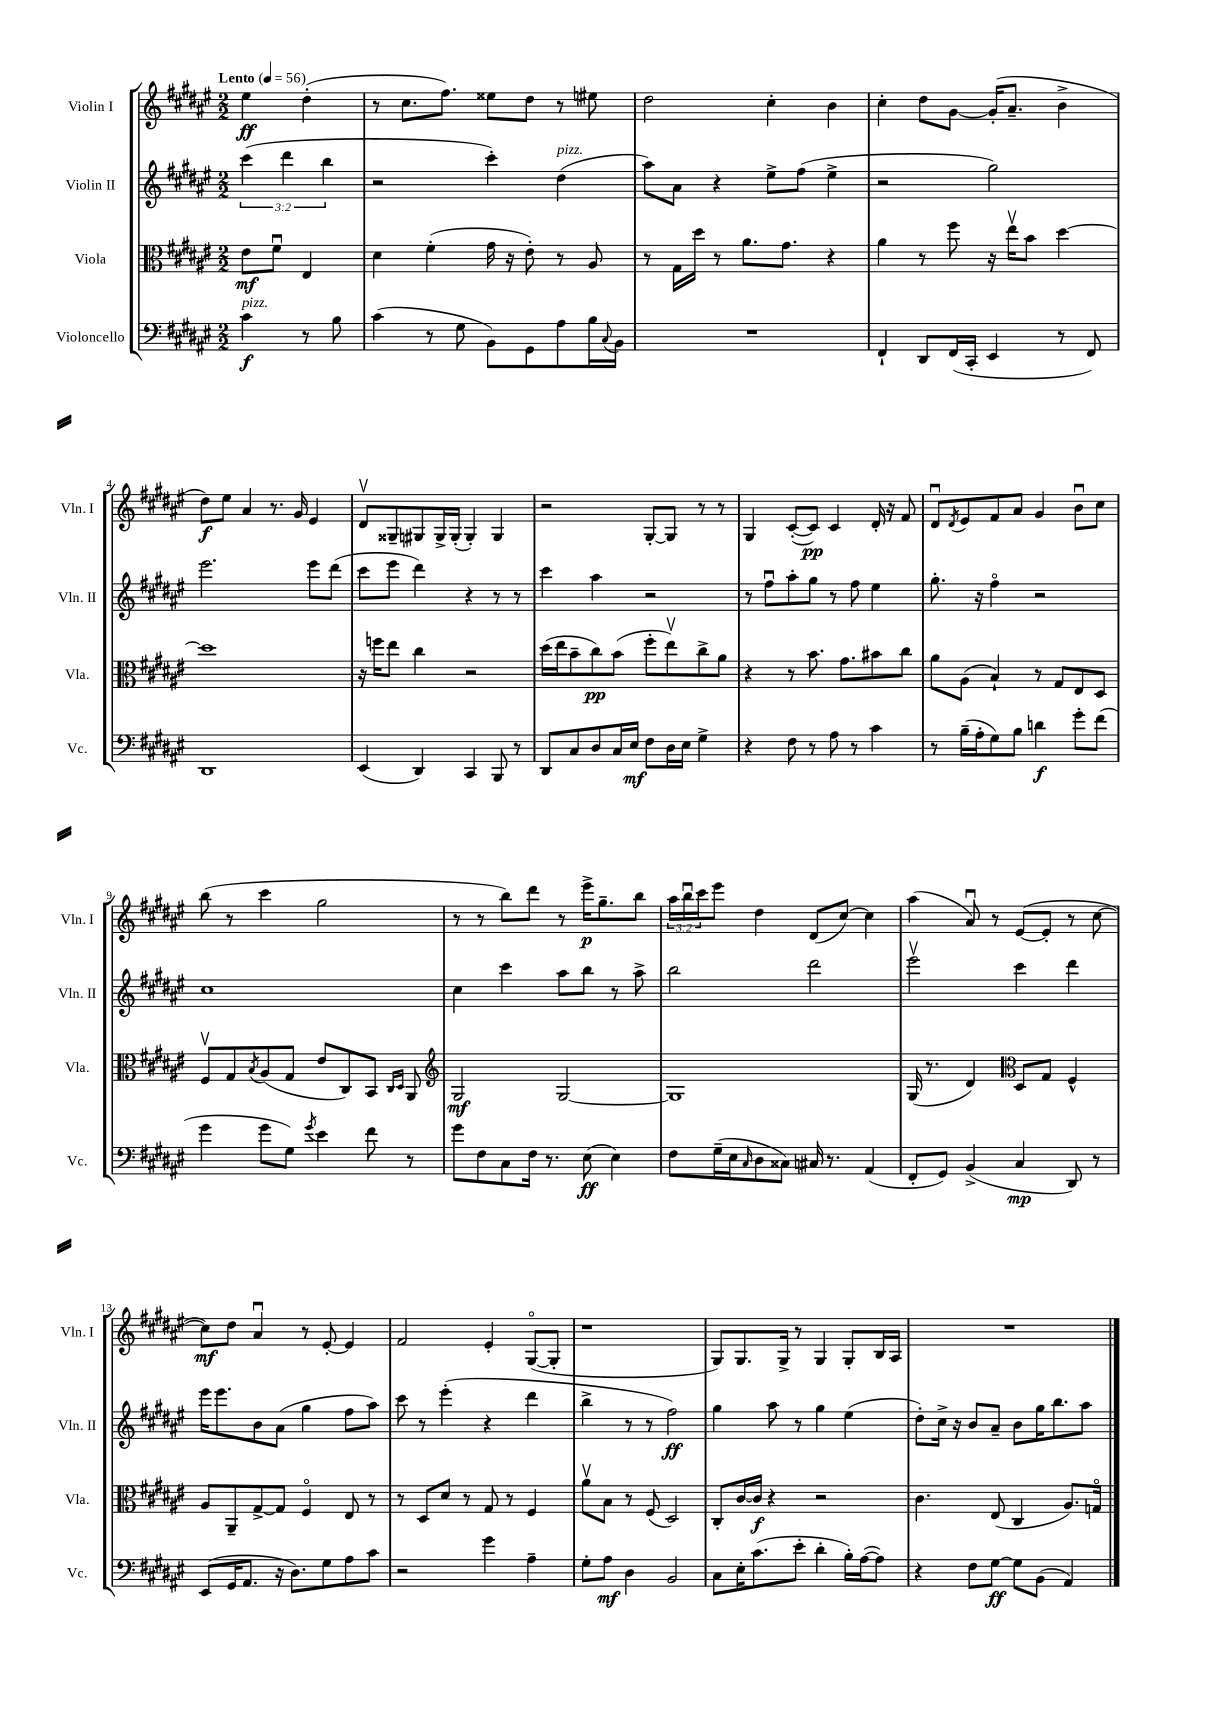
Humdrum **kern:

**kern	**dynam	**kern	**dynam	**kern	**dynam	**kern	**dynam
*part4	*part4	*part3	*part3	*part2	*part2	*part1	*part1
*staff4	*staff4	*staff3	*staff3	*staff2	*staff2	*staff1	*staff1
*I"Violoncello	*	*I"Viola	*	*I"Violin II	*	*I"Violin I	*
*I'Vc.	*	*I'Vla.	*	*I'Vln. II	*	*I'Vln. I	*
*clefF4	*	*clefC3	*	*clefG2	*	*clefG2	*
*k[f#c#g#d#a#e#]	*	*k[f#c#g#d#a#e#]	*	*k[f#c#g#d#a#e#]	*	*k[f#c#g#d#a#e#]	*
*M2/2	*	*M2/2	*	*M2/2	*	*M2/2	*
*MM56	*	*MM56	*	*MM56	*	*MM56	*
=	=	=	=	=	=	=	=
!	!	!	!	!	!	!LO:TX:a:B:t=Lento	!
!LO:TX:a:i:t=pizz.	!	!	!	!	!	!	!
4c#\	f	8e#\L	mf	(6ccc#\	.	4ee#\	ff
.	.	8f#u\J	.	.	.	.	.
.	.	.	.	6ddd#\	.	.	.
8r	.	4E#/	.	.	.	(4dd#'\	.
.	.	.	.	6bb\	.	.	.
8B\	.	.	.	.	.	.	.
=1	=1	=1	=1	=1	=1	=1	=1
(4c#\	.	4d#\	.	2r	.	8r	.
.	.	.	.	.	.	8.cc#\L	.
8r	.	(4f#'\	.	.	.	.	.
.	.	.	.	.	.	8.ff#\J)	.
8G#\	.	.	.	.	.	.	.
8BB\L)	.	16g#\	.	4ccc#'\)	.	8ee##X\L	.
.	.	16r	.	.	.	.	.
8GG#\	.	8e#'\)	.	.	.	8dd#\J	.
!	!	!	!	!LO:TX:a:i:t=pizz.	!	!	!
8A#\	.	8r	.	(4dd#\	.	8r	.
16B\L	.	8A#/	.	.	.	8ee#X\	.
8qqC#/	.	.	.	.	.	.	.
16BB\JJ	.	.	.	.	.	.	.
=2	=2	=2	=2	=2	=2	=2	=2
1r	.	8r	.	8aa#\L)	.	2dd#\	.
.	.	16G#\LL	.	8a#\J	.	.	.
.	.	16dd#\JJ	.	.	.	.	.
.	.	8r	.	4r	.	.	.
.	.	8.a#\L	.	.	.	.	.
.	.	.	.	8ee#^\L	.	4cc#'\	.
.	.	8.g#\J	.	.	.	.	.
.	.	.	.	(8ff#\J	.	.	.
.	.	4r	.	4ee#^\	.	4b\	.
=3	=3	=3	=3	=3	=3	=3	=3
4FF#`/	.	4a#\	.	2r	.	4cc#'\	.
8DD#/L	.	8r	.	.	.	8dd#\L	.
(16FF#/L	.	8ff#\	.	.	.	[8g#\J	.
16CC#'/JJ	.	.	.	.	.	.	.
4EE#/	.	16r	.	2gg#\)	.	(16g#'/KL]	.
.	.	16ee#v\KL	.	.	.	8.a#~/J	.
.	.	8b\J	.	.	.	.	.
8r	.	[4dd#\	.	.	.	4b^\	.
8FF#/)	.	.	.	.	.	.	.
!!LO:LB:g=z
=4	=4	=4	=4	=4	=4	=4	=4
1DD#	.	1dd#]	.	2.eee#\	.	8dd#\L)	f
.	.	.	.	.	.	8ee#\J	.
.	.	.	.	.	.	4a#/	.
.	.	.	.	.	.	8.r	.
.	.	.	.	.	.	16g#/	.
.	.	.	.	8eee#\L	.	4e#/	.
.	.	.	.	(8ddd#\J	.	.	.
=5	=5	=5	=5	=5	=5	=5	=5
(4EE#/	.	16r	.	8ccc#\L	.	8d#v/L	.
.	.	16ffn\KL	.	.	.	.	.
.	.	8ee#\J	.	8eee#\J	.	8G##X~/	.
4DD#/)	.	4cc#\	.	4ddd#\)	.	8G#X/	.
.	.	.	.	.	.	16G#^/L	.
.	.	.	.	.	.	(16G#'/JJ	.
4CC#/	.	2r	.	4r	.	4G#'/)	.
8BBB/	.	.	.	8r	.	4G#/	.
8r	.	.	.	8r	.	.	.
=6	=6	=6	=6	=6	=6	=6	=6
8DD#/L	.	(16dd#\LL	.	4ccc#\	.	2r	.
.	.	16ee#\J	.	.	.	.	.
8C#/	.	8b~\	.	.	.	.	.
8D#/	.	8cc#\)	pp	4aa#\	.	.	.
16C#/L	.	(8b\J	.	.	.	.	.
16E#/JJ	mf	.	.	.	.	.	.
8F#\L	.	8ff#'\L	.	2r	.	[8G#'/L	.
16D#\L	.	8ee#v\)	.	.	.	8G#/J]	.
16E#\JJ	.	.	.	.	.	.	.
4G#^\	.	8cc#^\	.	.	.	8r	.
.	.	8a#\J	.	.	.	8r	.
=7	=7	=7	=7	=7	=7	=7	=7
4r	.	4r	.	8r	.	4G#/	.
.	.	.	.	8ff#u\L	.	.	.
8F#\	.	8r	.	8aa#'\	.	([8c#'/L	.
8r	.	8.b\	.	8gg#\J	.	8c#/J])	pp
8A#\	.	.	.	8r	.	4c#/	.
.	.	8.g#\L	.	.	.	.	.
8r	.	.	.	8ff#\	.	.	.
4c#\	.	8b#X\	.	4ee#\	.	16d#'/	.
.	.	.	.	.	.	16r	.
.	.	8cc#\J	.	.	.	8f#/	.
=8	=8	=8	=8	=8	=8	=8	=8
8r	.	8a#\L	.	8.gg#'\	.	8d#u/L	.
.	.	.	.	.	.	8qd#/	.
(16B~\LL	.	(8A#\J	.	.	.	8e#/	.
16A#'\J	.	.	.	16r	.	.	.
8G#\)	.	4B`/)	.	4ff#\	.	8f#/	.
8B\J	.	.	.	.	.	8a#/J	.
4dn\	f	8r	.	2r	.	4g#/	.
.	.	8G#/L	.	.	.	.	.
8g#'\L	.	8E#/	.	.	.	8bu\L	.
(8f#\J	.	8D#/J	.	.	.	8cc#\J	.
!!LO:LB:g=z
=9	=9	=9	=9	=9	=9	=9	=9
4g#\	.	8F#v/L	.	1cc#	.	(8bb\	.
.	.	8G#/	.	.	.	8r	.
.	.	8qB/	.	.	.	.	.
8g#\L	.	(8A#/	.	.	.	4ccc#\	.
8G#\J)	.	8G#/J	.	.	.	.	.
8qg#/	.	.	.	.	.	.	.
4e#\	.	8e#/L	.	.	.	2gg#\	.
.	.	8C#/)	.	.	.	.	.
8f#\	.	8BB/J	.	.	.	.	.
.	.	16qqC#/LL	.	.	.	.	.
.	.	16qqD#/JJ	.	.	.	.	.
8r	.	8AA#/	.	.	.	.	.
=10	=10	=10	=10	=10	=10	=10	=10
*	*	*clefG2	*	*	*	*	*
8g#\L	.	2G#/	mf	4cc#\	.	8r	.
8F#\	.	.	.	.	.	8r	.
8C#\	.	.	.	4ccc#\	.	8bb\L)	.
16F#\Jk	.	.	.	.	.	8ddd#\J	.
8.r	.	.	.	.	.	.	.
.	.	[2G#/	.	8aa#\L	.	8r	.
(8E#\	ff	.	.	8bb\J	.	16eee#^\KL	p
.	.	.	.	.	.	8.gg#~\	.
4E#\)	.	.	.	8r	.	.	.
.	.	.	.	8aa#^\	.	8bb\J	.
=11	=11	=11	=11	=11	=11	=11	=11
8F#\L	.	1G#]	.	2bb\	.	24aa#\LL	.
.	.	.	.	.	.	24bbu\	.
.	.	.	.	.	.	24ccc#\J	.
(16G#~\L	.	.	.	.	.	8eee#\J	.
16E#\J	.	.	.	.	.	.	.
16qqC#/	.	.	.	.	.	.	.
8D#\	.	.	.	.	.	4dd#\	.
8C##X\J)	.	.	.	.	.	.	.
16C#X/	.	.	.	2ddd#\	.	(8d#/L	.
8.r	.	.	.	.	.	.	.
.	.	.	.	.	.	[8cc#/J)	.
(4AA#/	.	.	.	.	.	4cc#\]	.
=12	=12	=12	=12	=12	=12	=12	=12
8FF#'/L	.	(16G#/	.	2eee#v\	.	(4aa#\	.
.	.	8.r	.	.	.	.	.
8GG#/J)	.	.	.	.	.	.	.
(4BB^/	.	4d#/)	.	.	.	8a#u/)	.
.	.	.	.	.	.	8r	.
*	*	*clefC3	*	*	*	*	*
4C#/	mp	8D#/L	.	4ccc#\	.	([8e#/L	.
.	.	8G#/J	.	.	.	8e#'/J]	.
8DD#/)	.	4F#^^/	.	4ddd#\	.	8r	.
8r	.	.	.	.	.	[8cc#\	.
!!LO:LB:g=z
=13	=13	=13	=13	=13	=13	=13	=13
(8EE#/L	.	8A#/L	.	16eee#\KL	.	8cc#\L])	mf
.	.	.	.	8.eee#\	.	.	.
16GG#/K	.	8AA#~/	.	.	.	8dd#\J	.
8.AA#/J	.	.	.	.	.	.	.
.	.	[8G#^/	.	8b\	.	4a#u/	.
16r	.	8G#/J]	.	(8a#\J	.	.	.
8.D#\L)	.	.	.	.	.	.	.
.	.	4F#/	.	4gg#\	.	8r	.
8G#\	.	.	.	.	.	[8e#'/	.
8A#\	.	8E#/	.	8ff#\L	.	4e#/]	.
8c#\J	.	8r	.	8aa#\J)	.	.	.
=14	=14	=14	=14	=14	=14	=14	=14
2r	.	8r	.	8ccc#\	.	2f#/	.
.	.	8D#/L	.	8r	.	.	.
.	.	8d#/J	.	(4eee#'\	.	.	.
.	.	8r	.	.	.	.	.
4g#\	.	8G#/	.	4r	.	4e#'/	.
.	.	8r	.	.	.	.	.
4A#~\	.	4F#/	.	4ddd#\	.	([8G#/L	.
.	.	.	.	.	.	8G#'/J]	.
=15	=15	=15	=15	=15	=15	=15	=15
8G#'\L	.	8a#v\L	.	4bb^\	.	1r	.
8A#\J	mf	8B\J	.	.	.	.	.
4D#\	.	8r	.	8r	.	.	.
.	.	(8F#/	.	8r	.	.	.
2BB/	.	2D#/)	.	2ff#\)	ff	.	.
=16	=16	=16	=16	=16	=16	=16	=16
8C#\L	.	8C#'/L	.	4gg#\	.	8G#/L)	.
16E#'\K	.	[16c#/L	.	.	.	8.G#/	.
(8.c#\	.	16c#/JJ]	f	.	.	.	.
.	.	4r	.	8aa#\	.	.	.
.	.	.	.	.	.	16G#^/Jk	.
8e#'\J	.	.	.	8r	.	8r	.
4d#'\	.	2r	.	4gg#\	.	4G#/	.
16B'\LL)	.	.	.	(4ee#\	.	8G#'/L	.
([16A#\J	.	.	.	.	.	.	.
8A#\J])	.	.	.	.	.	16B/L	.
.	.	.	.	.	.	16A#/JJ	.
=17	=17	=17	=17	=17	=17	=17	=17
4r	.	4.c#\	.	8dd#'\L)	.	1r	.
.	.	.	.	16cc#^\Jk	.	.	.
.	.	.	.	16r	.	.	.
8F#\L	.	.	.	8b/L	.	.	.
[8G#\J	ff	(8E#/	.	8a#~/J	.	.	.
8G#\L]	.	4C#/	.	8b\L	.	.	.
(8BB\J	.	.	.	16gg#\K	.	.	.
.	.	.	.	8.bb\	.	.	.
4AA#/)	.	8.A#/L)	.	.	.	.	.
.	.	.	.	8aa#\J	.	.	.
.	.	16Gn/Jk	.	.	.	.	.
==	==	==	==	==	==	==	==
*-	*-	*-	*-	*-	*-	*-	*-
